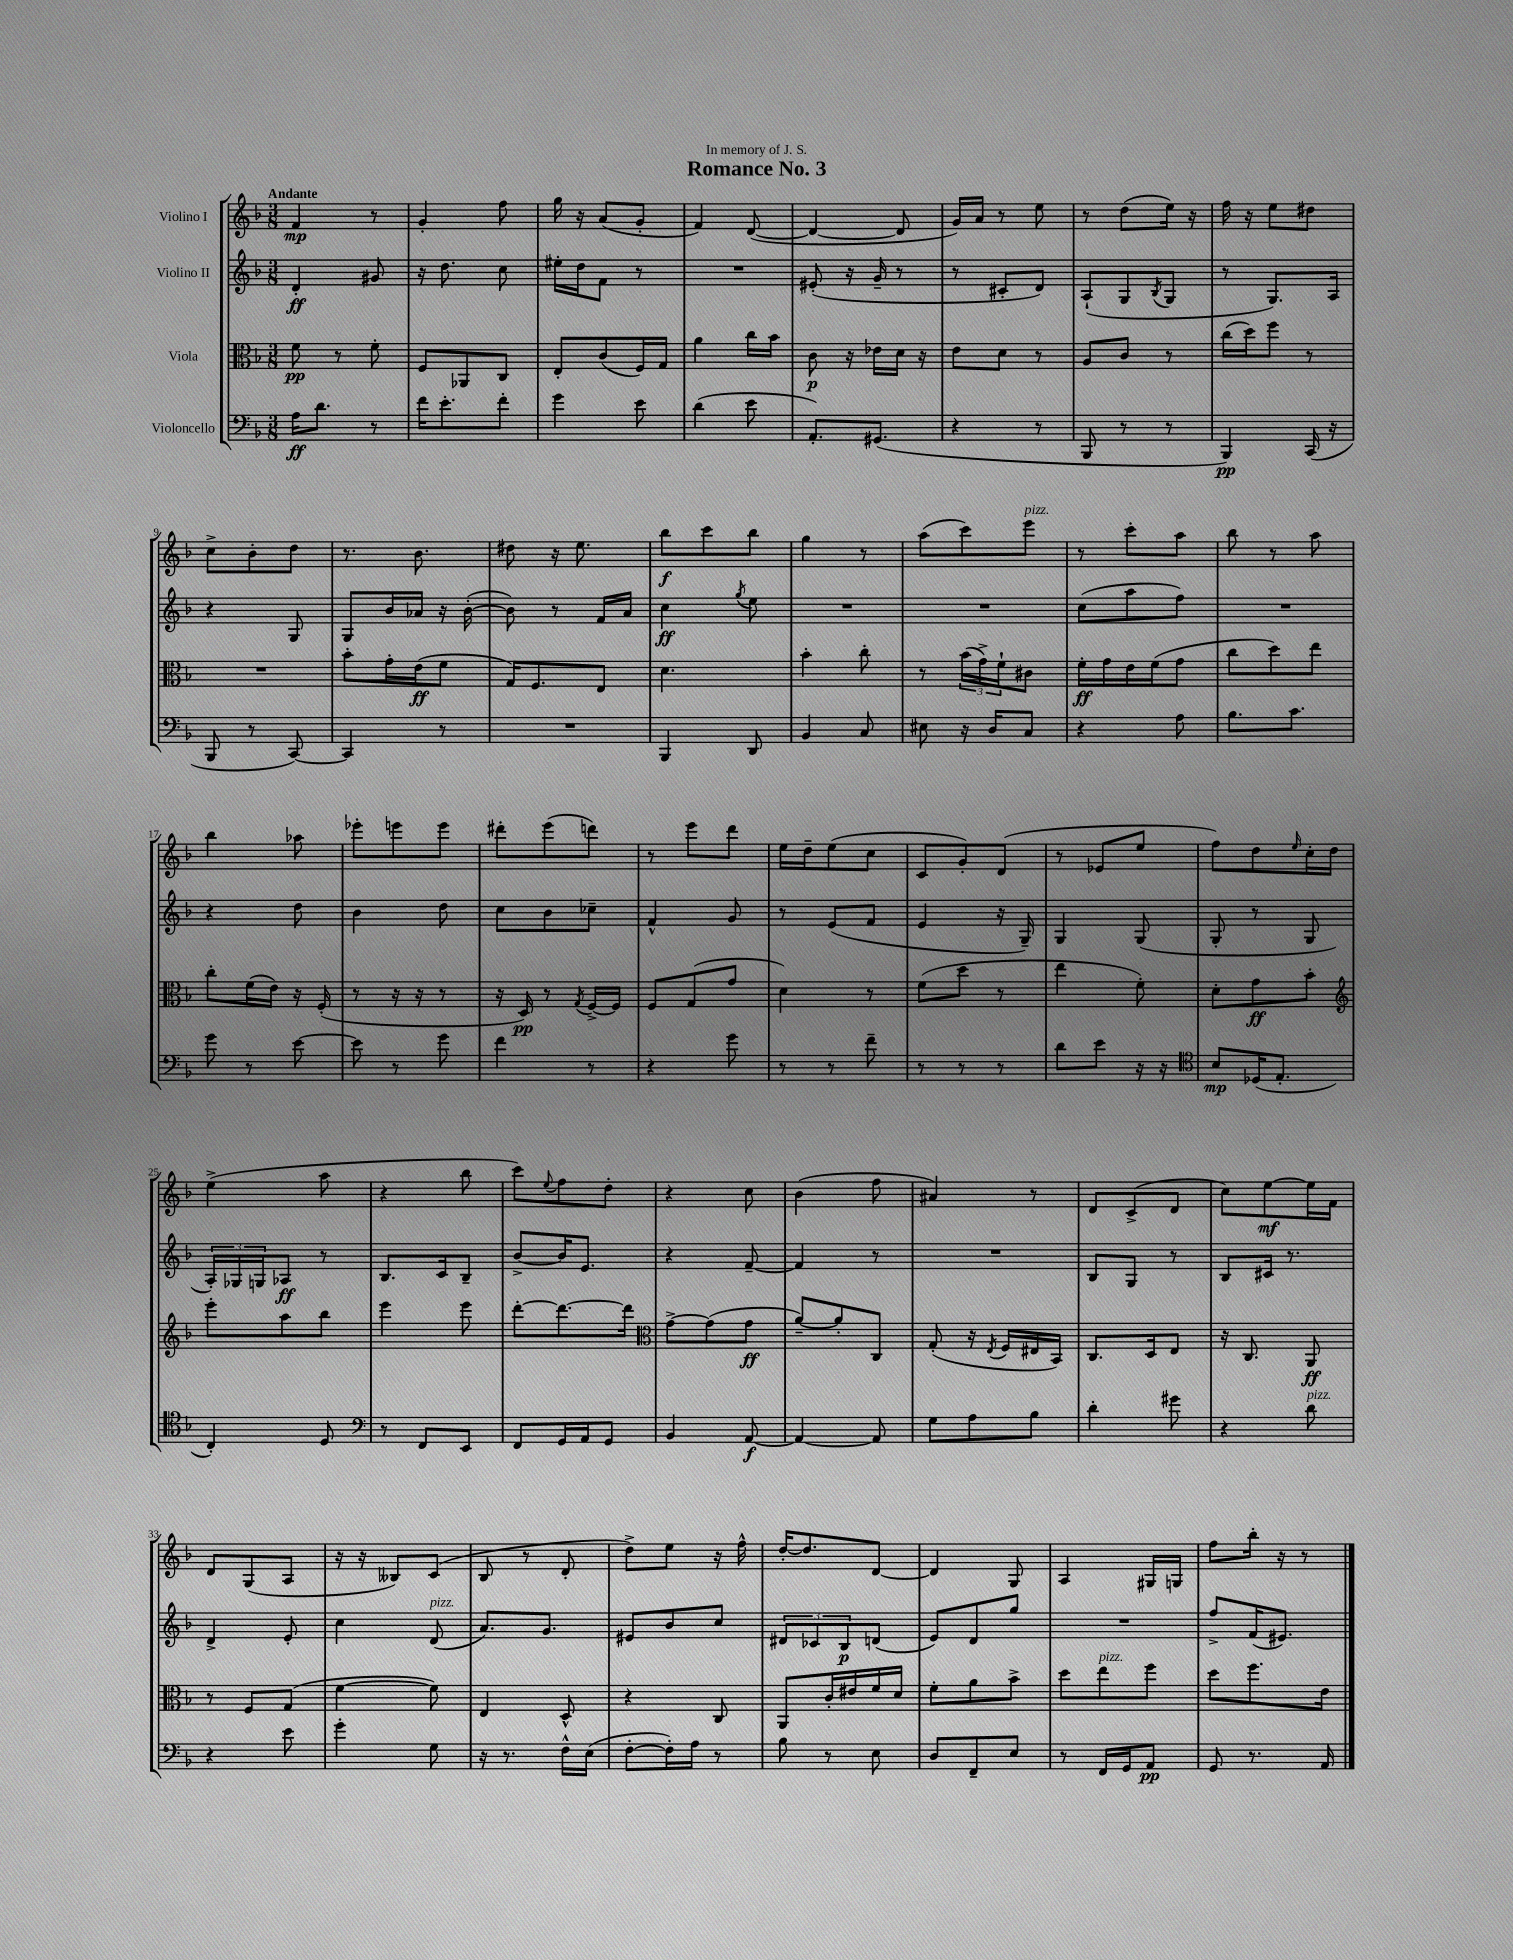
\header { title = "Romance No. 3" dedication = "In memory of J. S." }
<<
\new StaffGroup <<
\new Staff = "s0" \with { instrumentName = "Violino I" } {
    \clef treble \key f \major \numericTimeSignature \time 3/8 \tempo "Andante"
    f'4\mp r8 |
    g'4-. f''8 |
    g''16 r16 a'8( g'8-. |
    f'4) d'8~( |
    d'4~ d'8 |
    g'16) a'16 r8 e''8 |
    r8 d''8( e''16) r16 |
    f''16 r16 e''8 dis''8 |
    c''8-> bes'8-. d''8 |
    r8. bes'8. |
    dis''8 r16 e''8. |
    bes''8\f c'''8 bes''8 |
    g''4 r8 |
    a''8( c'''8) e'''8^\markup { \italic "pizz." } |
    r8 c'''8-. a''8 |
    bes''8 r8 a''8 |
    bes''4 aes''8 |
    ees'''8-. e'''8 e'''8 |
    dis'''8-. e'''8( d'''8) |
    r8 e'''8 d'''8 |
    e''16 d''16-- e''8( c''8 |
    c'8 g'8-.) d'8( |
    r8 ees'8 e''8 |
    f''8) d''8 \grace { e''16 } c''16-. d''16 |
    e''4->( a''8 |
    r4 bes''8 |
    c'''8) \appoggiatura { e''8 } f''8 d''8-. |
    r4 c''8 |
    bes'4( f''8 |
    ais'4) r8 |
    d'8 c'8->( d'8 |
    c''8) e''8~\mf e''16 f'16 |
    d'8 g8( a8 |
    r16 r16 beses8) c'8( |
    bes8 r8 d'8-. |
    d''8->) e''8 r16 f''16-^ |
    d''16~-. d''8. d'8~ |
    d'4 g8 |
    a4 gis16 g16 |
    f''8 bes''16-. r16 r8 \bar "|." |
}
\new Staff = "s1" \with { instrumentName = "Violino II" } {
    \clef treble \key f \major \numericTimeSignature \time 3/8
    d'4-.\ff gis'8 |
    r16 d''8. c''8 |
    eis''16-. d''16 f'8 r8 |
    R4. |
    eis'8-.( r16 g'16-- r8 |
    r8 cis'8-. d'8) |
    a8-!( g8 \acciaccatura { bes8 } g8 |
    r8 g8.) a16 |
    r4 g8 |
    g8 bes'16 aes'16 r16 bes'16~-.( |
    bes'8) r8 f'16 a'16 |
    c''4\ff \acciaccatura { g''8 } e''8 |
    R4. |
    R4. |
    c''8( a''8 f''8) |
    R4. |
    r4 d''8 |
    bes'4 d''8 |
    c''8 bes'8 ces''8-- |
    f'4-^ g'8 |
    r8 e'8( f'8 |
    e'4 r16 g16--) |
    g4 g8( |
    g8-. r8 g8 |
    \tuplet 3/2 { a16-.) ges16 g16 } aes8\ff r8 |
    bes8. c'16 bes8-- |
    bes'8~-> bes'16 e'8. |
    r4 f'8~-- |
    f'4 r8 |
    R4. |
    bes8 g8 r8 |
    bes8 cis'16 r8. |
    d'4-> e'8-. |
    c''4 d'8^\markup { \italic "pizz." }( |
    a'8.) g'8. |
    eis'8 bes'8 c''8 |
    \tuplet 3/2 { dis'8 ces'8 bes8\p } d'8( |
    e'8) d'8 g''8 |
    R4. |
    f''8-> f'16( eis'8.) \bar "|." |
}
\new Staff = "s2" \with { instrumentName = "Viola" } {
    \clef alto \key f \major \numericTimeSignature \time 3/8
    f'8\pp r8 f'8-. |
    f8 aes,8 c8 |
    e8-. c'8( f16) g16 |
    a'4 c''16 bes'16 |
    c'8\p r16 ees'16 d'16 r16 |
    e'8 d'8 r8 |
    a8 c'8 r8 |
    c''16( d''16) f''8 r8 |
    R4. |
    bes'8-. g'16-. e'16\ff( f'8 |
    g16) f8. e8 |
    d'4. |
    bes'4-. c''8-. |
    r8 \tuplet 3/2 { bes'16( g'16->) f'16-! } cis'8 |
    f'16-.\ff g'16 e'16 f'16( g'8 |
    c''8 d''8) e''8 |
    c''8-. f'16( e'16) r16 f16-.( |
    r8 r16 r16 r8 |
    r16 d16\pp) r8 \acciaccatura { g8 } f16~-> f16 |
    f8 g8( g'8 |
    d'4) r8 |
    f'8( d''8 r8 |
    e''4 f'8-.) |
    d'8-. g'8\ff bes'8-. |
    \clef treble e'''8-. a''8 bes''8 |
    e'''4 e'''8 |
    d'''8~-. d'''8.~ d'''16 |
    \clef alto g'8~-> g'8( g'8\ff |
    a'8~--) a'8-. c8 |
    g8-.( r16 \acciaccatura { e8 } f16 eis16 bes,16) |
    c8. d16 e8 |
    r16 c8. a,8\ff |
    r8 f8 g8( |
    f'4~ f'8) |
    e4 d8-^ |
    r4 c8 |
    a,8 c'16-. eis'16 f'16 d'16 |
    f'8-. a'8 bes'8-> |
    d''8 e''8^\markup { \italic "pizz." } f''8 |
    d''8 f''8. e'16 \bar "|." |
}
\new Staff = "s3" \with { instrumentName = "Violoncello" } {
    \clef bass \key f \major \numericTimeSignature \time 3/8
    a16\ff d'8. r8 |
    f'16 e'8.-. f'8-. |
    g'4 e'8 |
    d'4( e'8 |
    a,8.-.) gis,8.( |
    r4 r8 |
    bes,,8 r8 r8 |
    bes,,4\pp) c,16( r16 |
    bes,,8 r8 c,8~) |
    c,4 r8 |
    R4. |
    bes,,4 d,8 |
    bes,4 c8 |
    eis8 r16 d16 c8 |
    r4 a8 |
    bes8. c'8. |
    g'8 r8 e'8~ |
    e'8 r8 g'8 |
    f'4 r8 |
    r4 g'8 |
    r8 r8 f'8-- |
    r8 r8 r8 |
    d'8 e'8 r16 r16 |
    \clef tenor bes8\mp des16( e8.-. |
    c4-.) d8 |
    \clef bass r8 f,8 e,8 |
    f,8 g,16 a,16 g,8 |
    bes,4 a,8~\f |
    a,4~ a,8 |
    g8 a8 bes8 |
    d'4-. gis'8 |
    r4 d'8^\markup { \italic "pizz." } |
    r4 e'8 |
    g'4-. g8 |
    r16 r8. f16-^ e16( |
    f8~-. f16-.) a16 r8 |
    bes8 r8 e8 |
    d8 f,8-- e8 |
    r8 f,16 g,16 a,8\pp |
    g,8 r8. a,16 \bar "|." |
}
>>
>>
